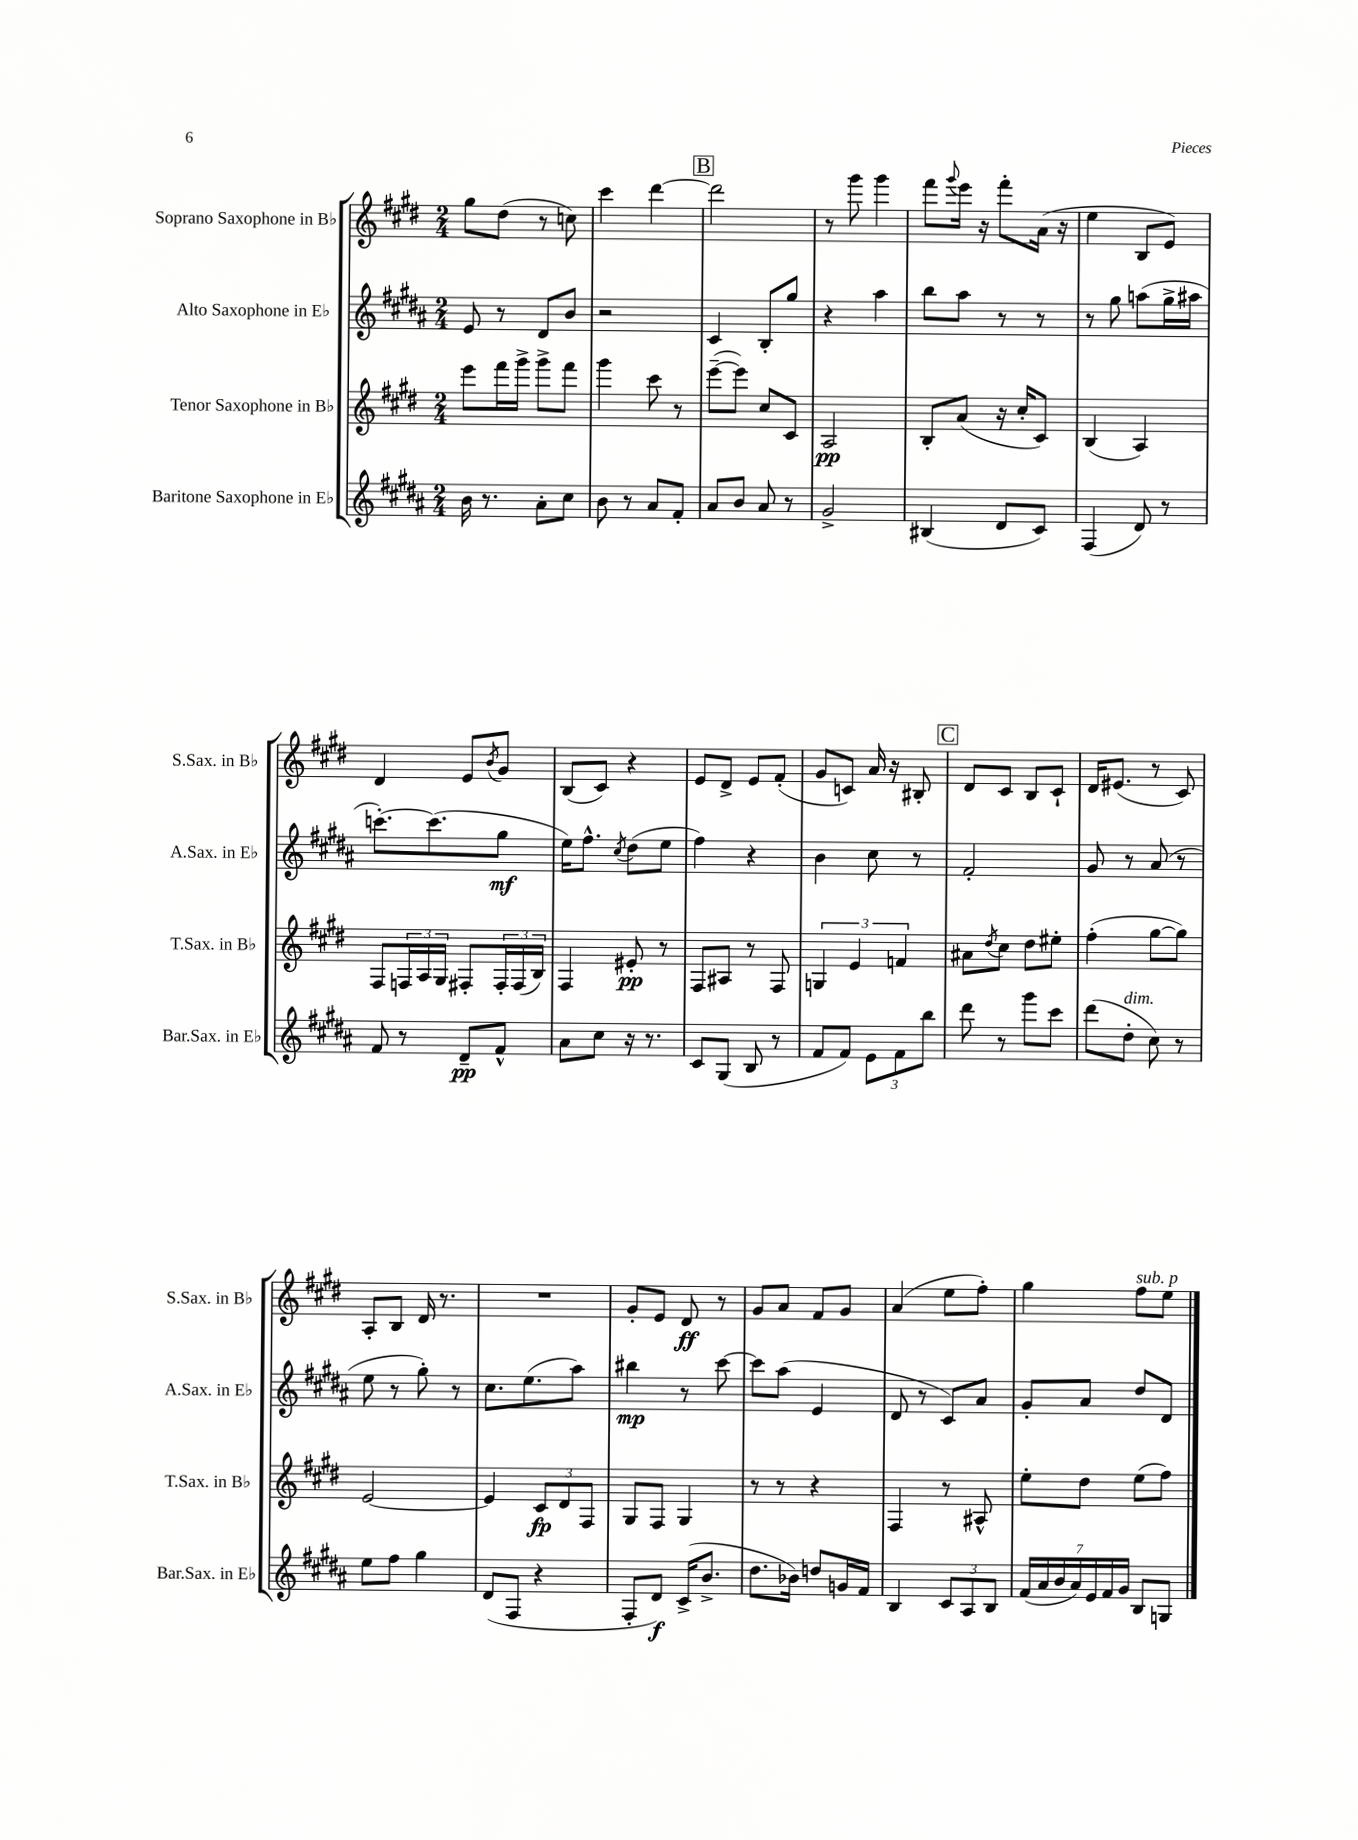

**kern	**kern	**kern	**kern
*staff4	*staff3	*staff2	*staff1
*clefG2	*clefG2	*clefG2	*clefG2
*k[f#c#g#d#a#]	*k[f#c#g#d#]	*k[f#c#g#d#a#]	*k[f#c#g#d#]
*M2/4	*M2/4	*M2/4	*M2/4
16b	8eee	8e	8gg#
8.r	.	.	.
.	16fff#	8r	(8dd#
.	16ggg#^	.	.
8a#'	8ggg#^	8d#	8r
8cc#	8fff#	8b	8cc)
=	=	=	=
8b	4ggg#	2r	4ccc#
8r	.	.	.
8a#	8ccc#	.	[4ddd#
8f#'	8r	.	.
=	=	=	=
8a#	([8eee~	4c#	2ddd#]
8b	8eee])	.	.
8a#	8cc#	8B'	.
8r	8c#	8gg#	.
=	=	=	=
2g#^	2A	4r	8r
.	.	.	8ggg#
.	.	4aa#	4ggg#
=	=	=	=
(4B#	8B'	8bb	8fff#
.	.	.	8qqggg#
.	(8a	8aa#	16eee
.	.	.	16r
8d#	16r	8r	8fff#'
.	16cc#'	.	.
8c#)	8c#)	8r	(16a
.	.	.	16r
=	=	=	=
(4F#	(4B	8r	4ee
.	.	8gg#	.
8d#)	4A)	(8aa	8B
8r	.	16gg#^	8e)
.	.	16aa#	.
=	=	=	=
8f#	8F#	[8.ccc')	4d#
8r	24F	.	.
.	24A	.	.
.	.	(8.ccc]	.
.	24G#	.	.
8d#~	8F#'	.	8e
.	.	.	8qb
8f#^^	24F#'	8gg#	8g#
.	(24F#	.	.
.	24B)	.	.
=	=	=	=
8a#	4F#	16ee)	(8B
.	.	8.ff#^^	.
8cc#	.	.	8c#)
.	.	8qcc#	.
16r	8e#'	(8dd#	4r
8.r	.	.	.
.	8r	8ee	.
=	=	=	=
8c#	8F#	4ff#)	8e
(8G#	8A#	.	8d#^
8B	8r	4r	8e
8r	8F#	.	(8f#'
=	=	=	=
8f#	6G	4b	8g#
8f#)	.	.	8c)
.	6e	.	.
12e	.	8cc#	16a
.	.	.	16r
12f#	6f	.	.
.	.	8r	8B#'
12bb	.	.	.
=	=	=	=
8ddd#	8a#	2f#'	8d#
.	8qdd#	.	.
8r	8cc#	.	8c#
8ggg#	8dd#	.	8B
8ccc#	8ee#'	.	8c#`
=	=	=	=
(8ddd#	(4ff#'	8g#	16d#
.	.	.	(8.e#
8dd#'	.	8r	.
8cc#)	[8gg#	(8a#	8r
8r	8gg#])	8r	8c#)
=	=	=	=
8ee	[2e	8ee	8A'
8ff#	.	8r	8B
4gg#	.	8gg#')	16d#
.	.	.	8.r
.	.	8r	.
=	=	=	=
(8d#	4e]	8.cc#	2r
8F#	.	.	.
.	.	(8.ee	.
4r	12c#	.	.
.	12d#	.	.
.	.	8aa#)	.
.	12F#	.	.
=	=	=	=
8F#'	8G#	4bb#	8g#'
8d#)	8F#	.	8e
(16c#^	4G#	8r	8d#
8.b^	.	.	.
.	.	[8ccc#	8r
=	=	=	=
8.dd#	8r	8ccc#]	8g#
.	8r	(8aa#	8a
16b-)	.	.	.
8dd	4r	4e	8f#
16g	.	.	8g#
16f#	.	.	.
=	=	=	=
4B	4F#	8d#	(4a
.	.	8r	.
12c#	8r	8c#)	8ee
12A#	.	.	.
.	8A#^^	8a#	8ff#')
12B	.	.	.
=	=	=	=
(28f#	8ee'	8g#'	4gg#
28a#	.	.	.
28b	.	.	.
28a#)	.	.	.
.	8dd#	8a#	.
28e	.	.	.
28f#	.	.	.
28g#	.	.	.
8B	(8ee	8dd#	8ff#
8G	8ff#)	8d#	8ee
==	==	==	==
*-	*-	*-	*-
